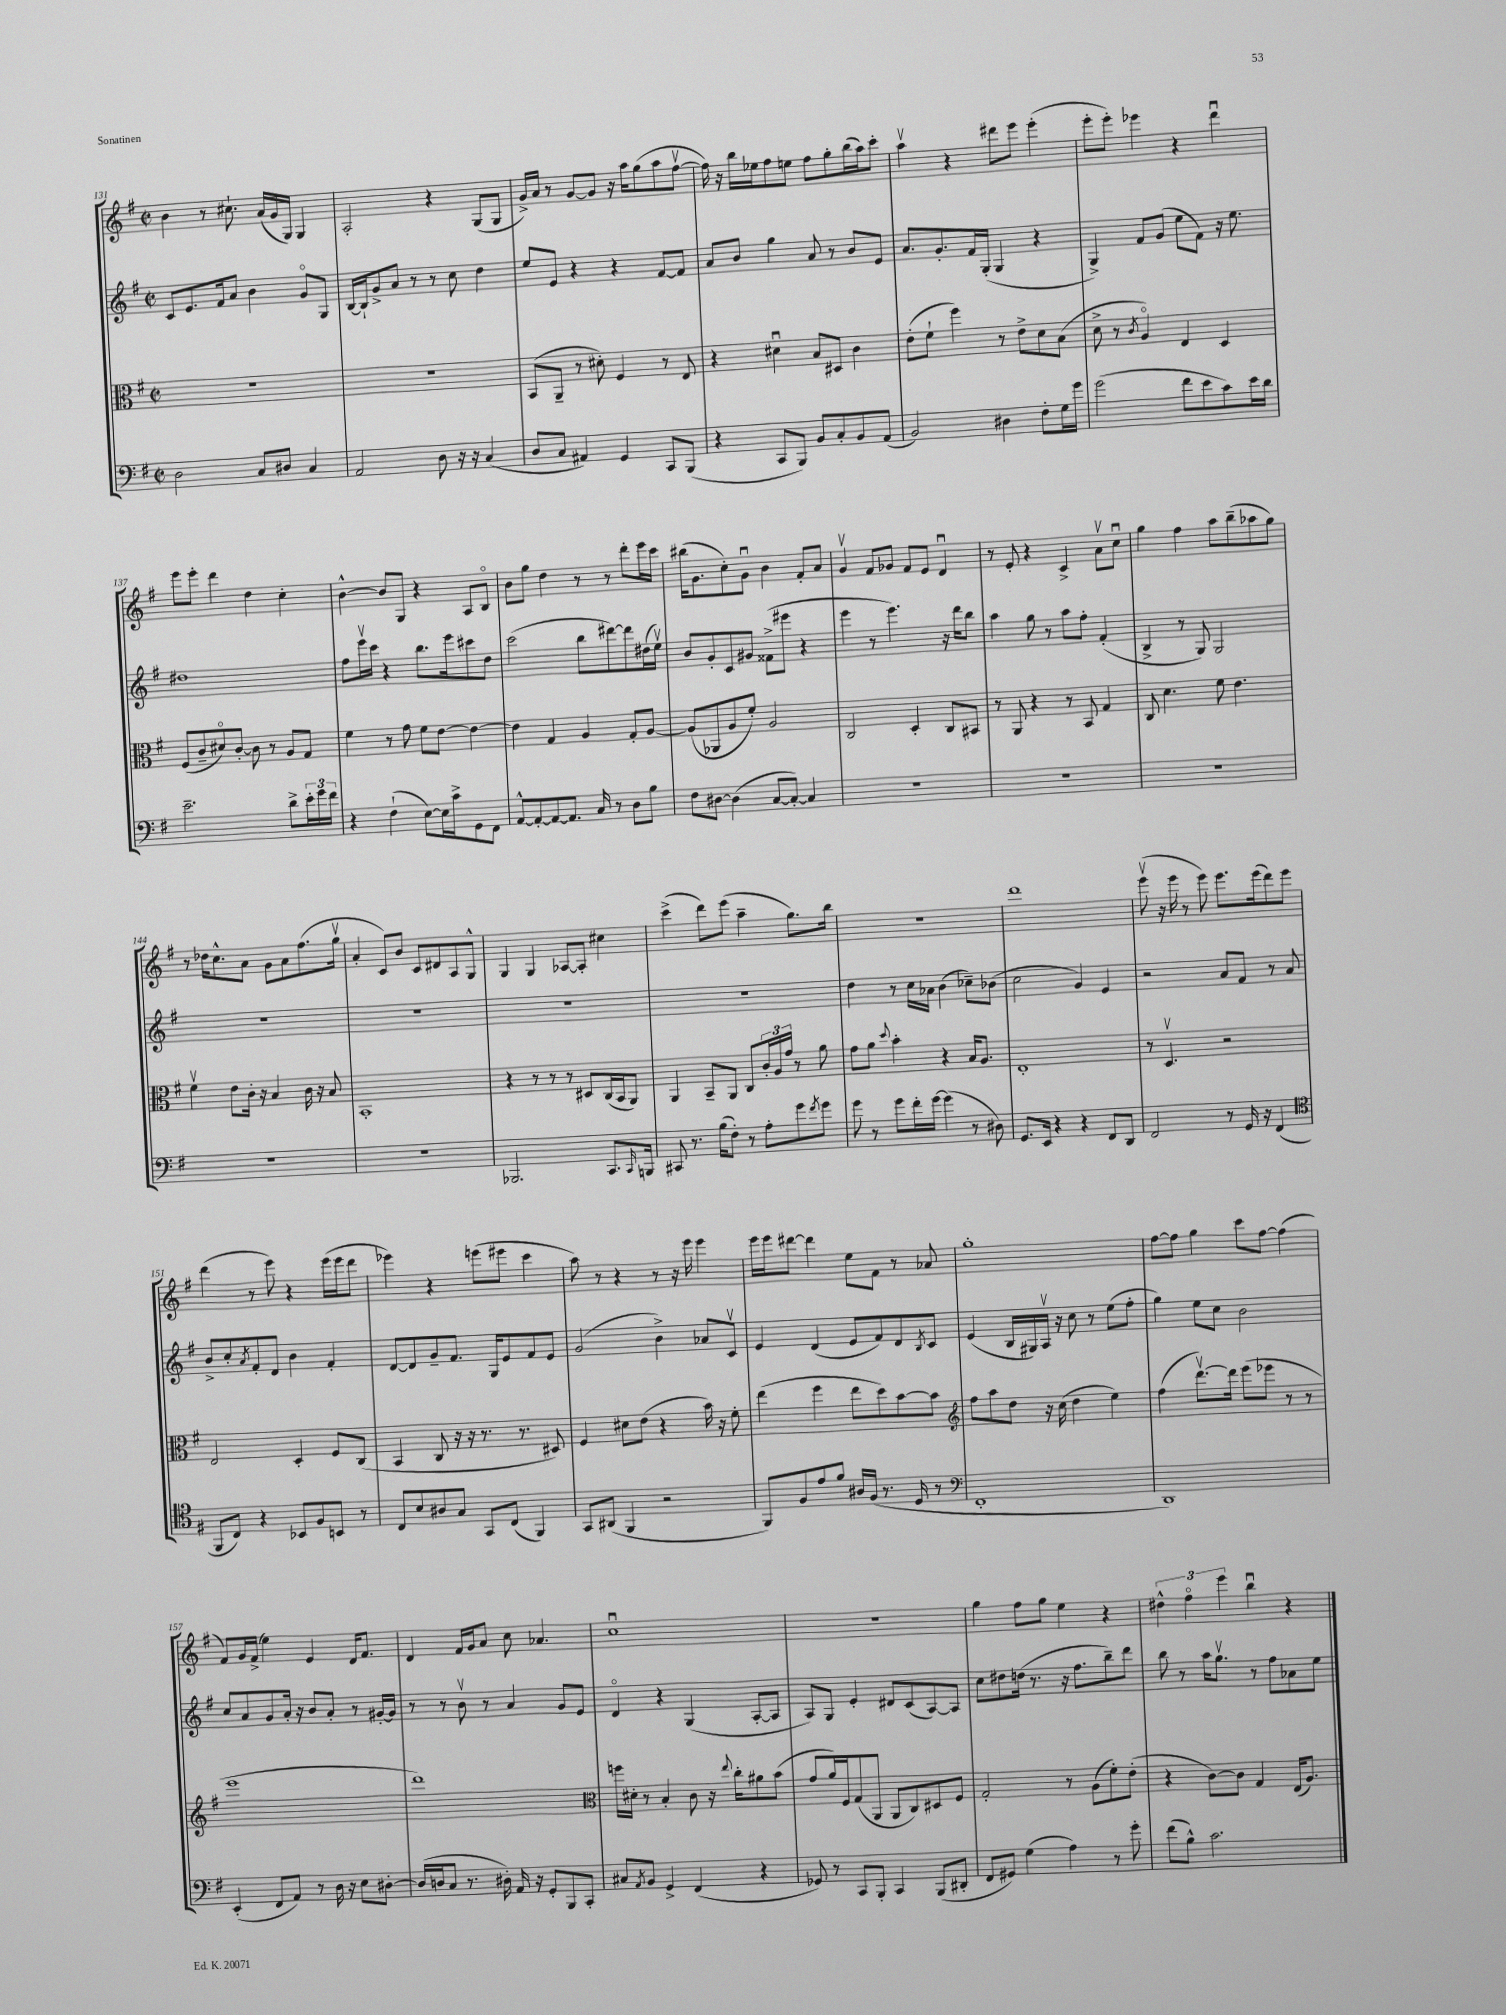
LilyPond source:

<<
\new StaffGroup <<
\new Staff = "s0" {
    \clef treble \key g \major \defaultTimeSignature \time 2/2
    b'4 r8 cis''8.-! a'16( g'16 g16) g4 |
    a2-. r4 g8( g8 |
    g'16->) a'16 r8 g'8~ g'8 r16 a''16 g''8( a''8 fis''8~\upbow |
    fis''16) r16 b''16 ees''16 fis''8 e''8 fis''8 g''8-. b''16( a''16) c'''8-. |
    a''4\upbow r4 dis'''8 e'''8 e'''4-.( |
    e'''8-. e'''8-.) ees'''4 r4 d'''4\downbow |
    e'''8 e'''8-. d'''4 d''4 c''4-. |
    b'4~-^ b'8 g8 r4 a8 b8\flageolet |
    b'8 g''8 d''4 r8 r8 d'''8-. e'''16 c'''16 |
    bis''16( g'8. c''8-.) g'8\downbow b'4 fis'8-. a'8 |
    g'4\upbow fis'8 ges'8 fis'8 e'8 d'4\downbow |
    r8 e'8-. r4 c'4-> a'8\upbow c''8\downbow |
    g''4 fis''4 a''8 b''8--( aes''8 g''8) |
    r8 des''16 c''8.-^ a'8 g'8 a'8 fis''8.( g''16\upbow |
    a'4-. c'8) b'8 c'8 dis'8 a8 g8-^ |
    g4 g4 aes8~ aes8-. cis''4 |
    c'''4->( d'''8) e'''8( a''4-- g''8.) b''16 |
    r1 |
    d'''1 |
    e'''8\upbow( r16 e'''16 r8 e'''8) e'''8. e'''16( d'''8) e'''8 |
    d'''4( r8 e'''8) r4 e'''16( e'''16 d'''8 |
    ees'''4) r4 e'''8( eis'''8 c'''4 |
    a''8) r8 r4 r8 r16 e'''16 e'''4 |
    e'''16 e'''16 dis'''8~ dis'''4 e''8 fis'8 r8 aes'8 |
    g''1-. |
    fis''8~ fis''8 g''4 c'''8 fis''8~ fis''4( |
    fis'8) g'16 fis'16->( e''4) e'4 d'16 fis'8. |
    d'4 fis'16 g'16 a'8 c''8 aes'4. |
    c''1\downbow |
    r1 |
    g''4 fis''8 g''8 e''4 r4 |
    \tuplet 3/2 { dis''4-^ fis''4\flageolet e'''4 } b''4\downbow r4 \bar "|." |
}
\new Staff = "s1" {
    \clef treble \key g \major \defaultTimeSignature \time 2/2
    c'8 e'8. fis'16 a'8 b'4 g'8\flageolet g8 |
    b16~ b16-! g'8-> a'8 r8 r8 c''8 d''4 |
    e''8 e'8 r4 r4 fis'8~ fis'8 |
    a'8 b'8 g''4 a'8 r8 b'8 e'8 |
    a'8. g'8.-. fis'16 g16-.( g4 r4 |
    g4->) fis'8 g'8( e''8 fis'8) r16 e''8. |
    dis''1 |
    fis''8 e'''16\upbow c'''16 r4 b''8. e'''16 cis'''8 d''8 |
    c'''2( b''8 dis'''8~) dis'''8 dis''16( e''16\upbow) |
    b'8 g'8-. c'8 gis'8 fisis'8->( eis'''8 r4 |
    e'''4 r8 e'''4.) r16 d'''16 b''8 |
    a''4 g''8 r8 a''8 fis''8-. fis'4-.( |
    b4-> r8 g8) g2 |
    R1 |
    R1 |
    R1 |
    R1 |
    d''4 r8 c''16 aes'16 b'4( ces''8--) bes'8( |
    c''2 g'4) e'4 |
    r2 a'8 fis'8 r8 a'8 |
    b'8-> c''8-. \acciaccatura { a'8 } fis'8-. d'8 b'4 fis'4-. |
    d'8~ d'8 g'8-- fis'8. g16 e'8 fis'8 e'8 |
    g'2( b'4->) aes'8 c'8\upbow |
    e'4 d'4( e'8 fis'8) d'8 \acciaccatura { b8 } c'8 |
    e'4( b16 gis16) a16\upbow r16 c''8 r8 e''8( fis''8-. |
    g''4) e''8 c''8 b'2 |
    c''8 a'8 g'8 a'16-. r16 b'8 a'8-. r8 gis'16~-. gis'16 |
    r8 r8 b'8\upbow r8 a'4 g'8 e'8 |
    d'4\flageolet r4 g4( a8~-. a8 |
    a8) g8 e'4-. dis'8 c'8( a8~) a8 |
    c''8 dis''8 d''16( r8. r16 fis''8. b''8--) d'''8 |
    b''8 r8 a''16 g''8.\upbow r8 fis''8 aes'8 e''8 \bar "|." |
}
\new Staff = "s2" {
    \clef alto \key g \major \defaultTimeSignature \time 2/2
    r1 |
    R1 |
    b,8( a,8-- r8 dis'8-.) fis4 r8 e8 |
    r4 dis'4\downbow b8 dis8 c'4 |
    e'8-.( fis'8-! fis''4) r8 e'8-> d'8 b8( |
    d'8-> r8 \acciaccatura { c'8 } a4\flageolet) e4 d4 |
    fis8( c'8-- dis'8\flageolet) c'8~-. c'8 r8 a8 g8 |
    fis'4 r8 g'8 fis'8 e'8~ e'4~ |
    e'4 g4 a4 g8-. a8~ |
    a8( aes,8 a8 fis'8-.) a2 |
    c2 d4-. c8 bis,8 |
    r8 a,8 r4 r8 b,8 g4 |
    c8 d'4. fis'8 e'4. |
    fis'4\upbow e'8 c'16-. r16 b4 c'16 r16 b8 |
    b,1-. |
    r4 r8 r8 r8 dis8 c16( b,16 a,8) |
    a,4 b,8-- a,8 c8 \tuplet 3/2 { c'16-. a16 g'16 } r8 a'8 |
    g'8 a'8 \appoggiatura { d''8 } b'4-. r4 b16 a8. |
    e1-. |
    r8 d4.\upbow r2 |
    e2 d4-. fis8 c8( |
    b,4 c8 r16 r16 r8. r8. dis8) |
    fis4 dis'8 e'8( r4 b'16) r16 fis'8-. |
    e''4( fis''4 e''8 d''8) b'8~ b'8 |
    \clef treble fis''8 a''8 d''8 r16 c''16( d''4 e''4) |
    fis''4( d'''8.~\upbow) d'''16 e'''8( ees'''8 r8 r8 |
    e'''1 |
    d'''1) |
    \clef alto f''16 dis'16-. r8 b4-. c'8 r16 \appoggiatura { e''8 } c''16-. ais'8 b'8( |
    g'8 a'16) fis16 g8( a,8 a,8 c8) dis8 fis8 |
    g2-. r8 a8( fis'8-.) e'8-.( |
    r4 c'8~) c'8 g4 e16( a8.) \bar "|." |
}
\new Staff = "s3" {
    \clef bass \key g \major \defaultTimeSignature \time 2/2
    d2 c8 dis8 c4 |
    a,2 d8 r16 r16 c4( |
    d8 c8 ais,4) g,4 c,8 b,,8( |
    r4 c,8 b,,8) b,8 c8-. b,8 a,8( |
    b,2) dis4 fis8-. g16 g'16 |
    g'2( fis'8 e'8 c'8) e'16 d'16 |
    e'2.-- d'8-> \tuplet 3/2 { e'16-. g'16 fis'16 } |
    r4 fis4-!( e8~) e16 c'16-> g,8 fis,8 |
    a,8~-^ a,8~-. a,8~ a,8. c16 r8 d8 b8 |
    fis8 dis8~ dis4( c8~ c8~-.) c4 |
    R1 |
    R1 |
    R1 |
    R1 |
    R1 |
    bes,,2. c,8. \grace { c,16 } b,,16 |
    cis,8 r8. b16( fis8-.) r8 a8-. g'8 \acciaccatura { fis'8 } g'8 |
    g'8 r8 g'8 fis'16-. g'16~ g'4( r8 dis8) |
    g,8. e,16 r4 r4 fis,8 d,8 |
    fis,2 r8 g,16 r16 fis,4( |
    \clef tenor fis,8 c8) r4 bes,8 fis8 b,8 r8 |
    c8 b8 ais8 g8 g,8 c8( fis,4) |
    g,8 ais,8( fis,4 r2 |
    fis,8) fis8 e'8 fis'8 ais16 fis16( r8. d16 r8 |
    \clef bass fis,1-. |
    d,1) |
    e,4-.( fis,8 a,8) r8 d16 r16 e8 dis8~-. |
    dis16( d16 c8 r8. dis16-.) a,16 r16 g,8-. b,,8 c,8-. |
    cis8 \acciaccatura { a,8 } b,8 g,4-> fis,4( r4 |
    ges,8) r8 c,8 b,,8-. c,4 b,,8( dis,8-. |
    fis,8 gis,8) g4( a4) r8 g'8-. |
    fis'8( b8-^) c'2. \bar "|." |
}
>>
>>
\layout { \context { \Score currentBarNumber = #131 } }
